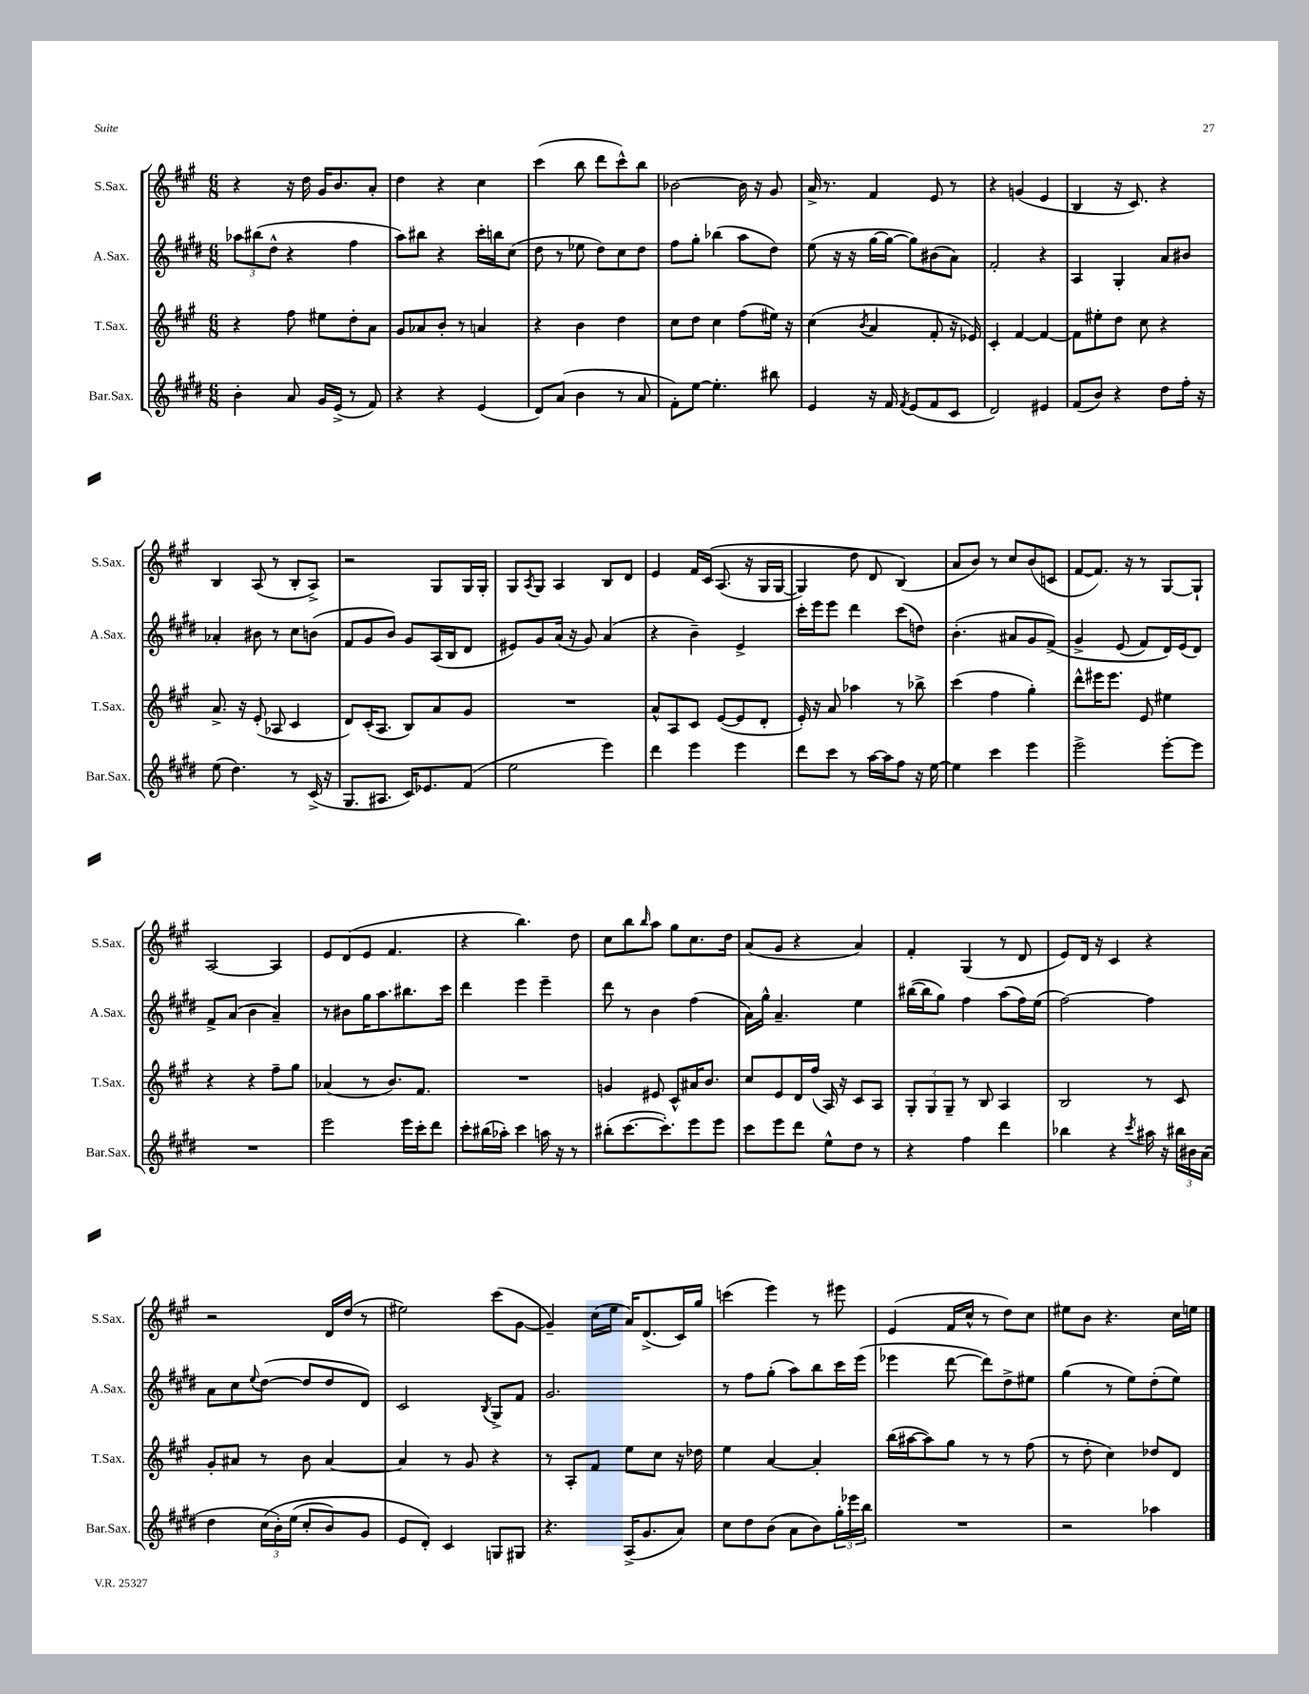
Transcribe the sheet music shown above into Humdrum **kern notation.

**kern	**kern	**kern	**kern
*part4	*part3	*part2	*part1
*staff4	*staff3	*staff2	*staff1
*I"Bar.Sax.	*I"T.Sax.	*I"A.Sax.	*I"S.Sax.
*I'Bar.Sax.	*I'T.Sax.	*I'A.Sax.	*I'S.Sax.
*clefG2	*clefG2	*clefG2	*clefG2
*k[f#c#g#d#]	*k[f#c#g#]	*k[f#c#g#d#]	*k[f#c#g#]
*M6/8	*M6/8	*M6/8	*M6/8
=58	=58	=58	=58
4b'\	4r	12aa-X\L	4r
.	.	(12bb#X\	.
.	.	12dd#^^\J	.
8a/	8ff#\	4r	16r
.	.	.	16dd\
16g#/LL	8ee#X\L	.	16g#/KL
(16e^/JJ	.	.	8.b/
8r	8dd'\	4ff#\	.
8f#/)	8a\J	.	8a'/J
=59	=59	=59	=59
4r	8g#/L	8aa\L)	4dd\
.	8a-X/	8bb#X\J	.
4r	8b'/J	4r	4r
.	8r	.	.
(4e/	4an/	16ccc#'\LL	4cc#\
.	.	16bbn\J	.
.	.	(8cc#\J	.
=60	=60	=60	=60
8d#/L)	4r	8dd#\	(4ccc#\
(8a/J	.	8r	.
4b\	4b\	8ee-X\	8bb\
.	.	8dd#\L)	8ddd\L
8r	4dd\	8cc#\	8ccc#^^\)
8a/	.	8dd#\J	8bb\J
=61	=61	=61	=61
8f#'\L)	8cc#\L	8ff#\L	[2b-X\
[8ee\J	8dd\J	8gg#'\J	.
4.ee'\]	4cc#\	(4bb-X\	.
.	(8ff#\L	8aa\L	16b-\]
.	.	.	16r
8bb#X\	16ee#X\Jk)	8dd#\J)	8g#/
.	16r	.	.
=62	=62	=62	=62
4e/	(4cc#\	(8ee\	16a^/
.	.	.	8.r
.	.	16r	.
.	.	16r	.
.	8qb/	.	.
16r	4a/	[16gg#\LL	4f#/
16f#/	.	16gg#\JJ_	.
8qf#/	.	.	.
(8e/L	.	8gg#\L])	.
8f#/	8f#'/	(8b#X\	8e/
8c#/J	16r	8a\J)	8r
.	16e-X/)	.	.
=63	=63	=63	=63
2d#/)	4c#'/	2f#'/	4r
.	[4f#/	.	(4gn/
4e#X/	4f#/_	4r	4e/
=64	=64	=64	=64
(8f#/L	8f#\L]	4A/	4B/
8b/J)	8ee#X'\	.	.
4r	8dd\J	4G#'/	16r
.	.	.	8.c#/)
.	8cc#\	.	.
8dd#\L	4r	8a/L	4r
16ff#'\Jk	.	8b#X/J	.
16r	.	.	.
!!LO:LB:g=z
=65	=65	=65	=65
(8ee\	8.a^/	4a-X'/	4B/
4.dd#\)	.	.	.
.	16r	.	.
.	(8e'/	8b#X\	(8A/
.	8A-X/	8r	8r
8r	4c#/	8cc#\L	8B'/L
(16c#^/	.	(8bn\J	8A^/J)
16r	.	.	.
=66	=66	=66	=66
8.G#/L	8d/L)	8f#/L	2r
.	(16c#'/K	8g#/	.
8.A#X/J	8.A/J	.	.
.	.	8b/J)	.
16c#/KL)	8B/L)	8g#/L	.
8.e-X/	.	.	.
.	8a/	(16A/L	8G#/L
.	.	16B/J	.
(8f#/J	8g#/J	8d#/J	16G#/L
.	.	.	16G#'/JJ
=67	=67	=67	=67
2ee\	2.r	8e#X/L)	8G#/L
.	.	.	8qA/
.	.	8g#/	8G#/J
.	.	(16a/Jk	4A/
.	.	16r	.
.	.	8g#/)	.
4eee\)	.	(4a/	8B/L
.	.	.	8d/J
=68	=68	=68	=68
4ddd#\	8a^^/L	4r	4e/
.	8A/	.	.
4eee\	8c#/J	4b~\)	16f#/LL
.	.	.	(16c#/JJ
.	([8e/L	.	(8.A/
4eee\	8e/]	4e^/	.
.	.	.	16r
.	8d'/J	.	16G#/LL
.	.	.	[16G#/JJ
=69	=69	=69	=69
8ddd#\L	16e'/)	16ccc#'\LL	4G#/])
.	16r	16eee\J	.
8ccc#\J	8a/	8eee\J	.
8r	4aa-X\	4ddd#\	8dd\
[16aa\LL	.	.	8d/
16aa\J]	.	.	.
8ff#\J	8r	(8ccc#\L	(4B/)
16r	8bb-X^\	8ddn\J)	.
[16ee\	.	.	.
=70	=70	=70	=70
4ee\]	(4ccc#\	(4.b'\	8a/L
.	.	.	8b/J)
4ccc#\	4ff#\	.	8r
.	.	8a#X/L	8cc#/L
4eee\	4gg#'\)	8g#/	(8b/
.	.	(8f#^/J)	8cn/J
=71	=71	=71	=71
2eee^\	8ddd^^\L	4g#^/	[8f#/L
.	16eee#X\K	.	8.f#/J])
.	8.eee#\J	.	.
.	.	(8e/	.
.	.	.	16r
.	8e/	8f#/L)	8r
[8eee'\L	4ee#X\	16d#/L)	[8G#/L
.	.	(16e/J	.
8eee\J]	.	8d#/J)	8G#`/J]
!!LO:LB:g=z
=72	=72	=72	=72
2.r	4r	8f#^/L	[2A/
.	.	(8a/J	.
.	4r	4b\	.
.	8ff#~\L	4a~/)	4A/]
.	8gg#\J	.	.
=73	=73	=73	=73
2eee\	(4a-X/	8r	8e/L
.	.	8b#X\L	(8d/
.	8r	16gg#\K	8e/J
.	.	8.aa\	.
.	8.b/L)	.	4.f#/
16eee\LL	.	8.bb#X\	.
16ccc#'\J	8.f#/J	.	.
8ddd#\J	.	.	.
.	.	16ccc#\Jk	.
=74	=74	=74	=74
8ccc#'\L	2.r	4ddd#\	4r
(16bb#X\L	.	.	.
16aa-X'\JJ)	.	.	.
4ccc#\	.	4eee\	4.bb\)
16aan\	.	4eee~\	.
16r	.	.	.
8r	.	.	8dd\
=75	=75	=75	=75
(8bb#X'\L	4gn/	8ddd#\	8cc#\L
[8.ccc#\	.	8r	8bb\
.	.	.	16qqbb/
.	8e#X/	4b\	8aa\J
8.ccc#'\])	.	.	.
.	8c#^^/L	.	8gg#\L
8eee\	16a#X/K	(4ff#\	8.cc#\
.	8.b/J	.	.
8eee\J	.	.	.
.	.	.	16dd\Jk
=76	=76	=76	=76
8ccc#\L	8cc#/L	16a\LL)	(8a/L
.	.	16gg#^^\JJ	.
8eee\	8e/	4.a~/	8g#/J
8ddd#\J	16d/L	.	4r
.	(16ff#/JJ	.	.
8ee^^\L	16A/)	.	.
.	16r	.	.
8dd#\J	8c#/L	4ee\	4a/)
8r	8A/J	.	.
=77	=77	=77	=77
4r	12G#'/L	([16bb#X\LL	4f#'/
.	.	16bb#\J]	.
.	12G#/	.	.
.	.	8gg#\J)	.
.	12G#~/J	.	.
4ff#\	8r	4ff#\	(4G#/
.	8B/	.	.
4ddd#\	4A/	(8aa\L	8r
.	.	16ff#\L)	8d/
.	.	(16ee\JJ	.
=78	=78	=78	=78
4bb-X\	2B/	[2ff#\)	8e/L)
.	.	.	16d/Jk
.	.	.	16r
4r	.	.	4c#/
8qccc#/	.	.	.
16aa#X\	8r	4ff#\]	4r
16r	.	.	.
24bb#X\LL	8c#/	.	.
24b#X\	.	.	.
(24a\JJ	.	.	.
!!LO:LB:g=z
=79	=79	=79	=79
4dd#\	8g#'/L	8a\L	2r
.	8a#X/J	8cc#\	.
.	.	8qqee/	.
(24cc#\LL	8r	([8dd#\J	.
24b'\)	.	.	.
(24ee\JJ	.	.	.
8cc#'/L	8b\	8dd#/L]	.
8b/)	[4a#/	8dd#/	16d/LL
.	.	.	(16dd/JJ
8g#/J	.	8d#/J)	8r
=80	=80	=80	=80
8e/L	4a#/]	2c#/	2ee#X\)
8d#'/J)	.	.	.
4c#/	8r	.	.
.	8g#/	.	.
.	.	8qB/	.
8Gn/L	4r	8G#^/L	(8ccc#\L
8G#X/J	.	8f#/J	[8g#\J
=81	=81	=81	=81
4.r	8r	2.g#/	4g#~/])
.	8A'/L	.	.
.	8f#/J	.	(16cc#\LL
.	.	.	16ee\JJ
(16A^/KL	8ee\L	.	16a/KL)
8.g#/	.	.	(8.d^/
.	8cc#\J	.	.
8a/J)	16r	.	16c#/L)
.	16dd-X\	.	16gg#/JJ
=82	=82	=82	=82
8cc#\L	4ee\	8r	(4cccn\
8dd#\	.	8ff#\L	.
(8b\J	[4a/	(8gg#'\J	4eee\)
8a\L	.	8aa\L)	.
8b\)	4a'/]	8bb\	8r
24gg#'\L	.	16ccc#\L	8eee#X\
24eee-X\	.	.	.
.	.	(16eee\JJ	.
24bb\JJ	.	.	.
=83	=83	=83	=83
2.r	(16bb\LL	4eee-X\	(4e/
.	[16aa#X\J	.	.
.	8aa#\])	.	.
.	8gg#\J	[8ddd#\	16f#/LL
.	.	.	16cc#^^/JJ
.	8r	8ddd#\L])	8r
.	8r	8dd#^\	8dd\L)
.	(8ff#\	8ee#X\J	8cc#\J
=84	=84	=84	=84
2r	8r	(4gg#\	8ee#X\L
.	8dd'\	.	8b\J
.	4cc#\)	8r	4.r
.	.	8ee\L)	.
4aa-X\	8dd-X/L	(8dd#'\	.
.	8d/J	8ee\J)	16cc#\LL
.	.	.	16een\JJ
==	==	==	==
*-	*-	*-	*-
